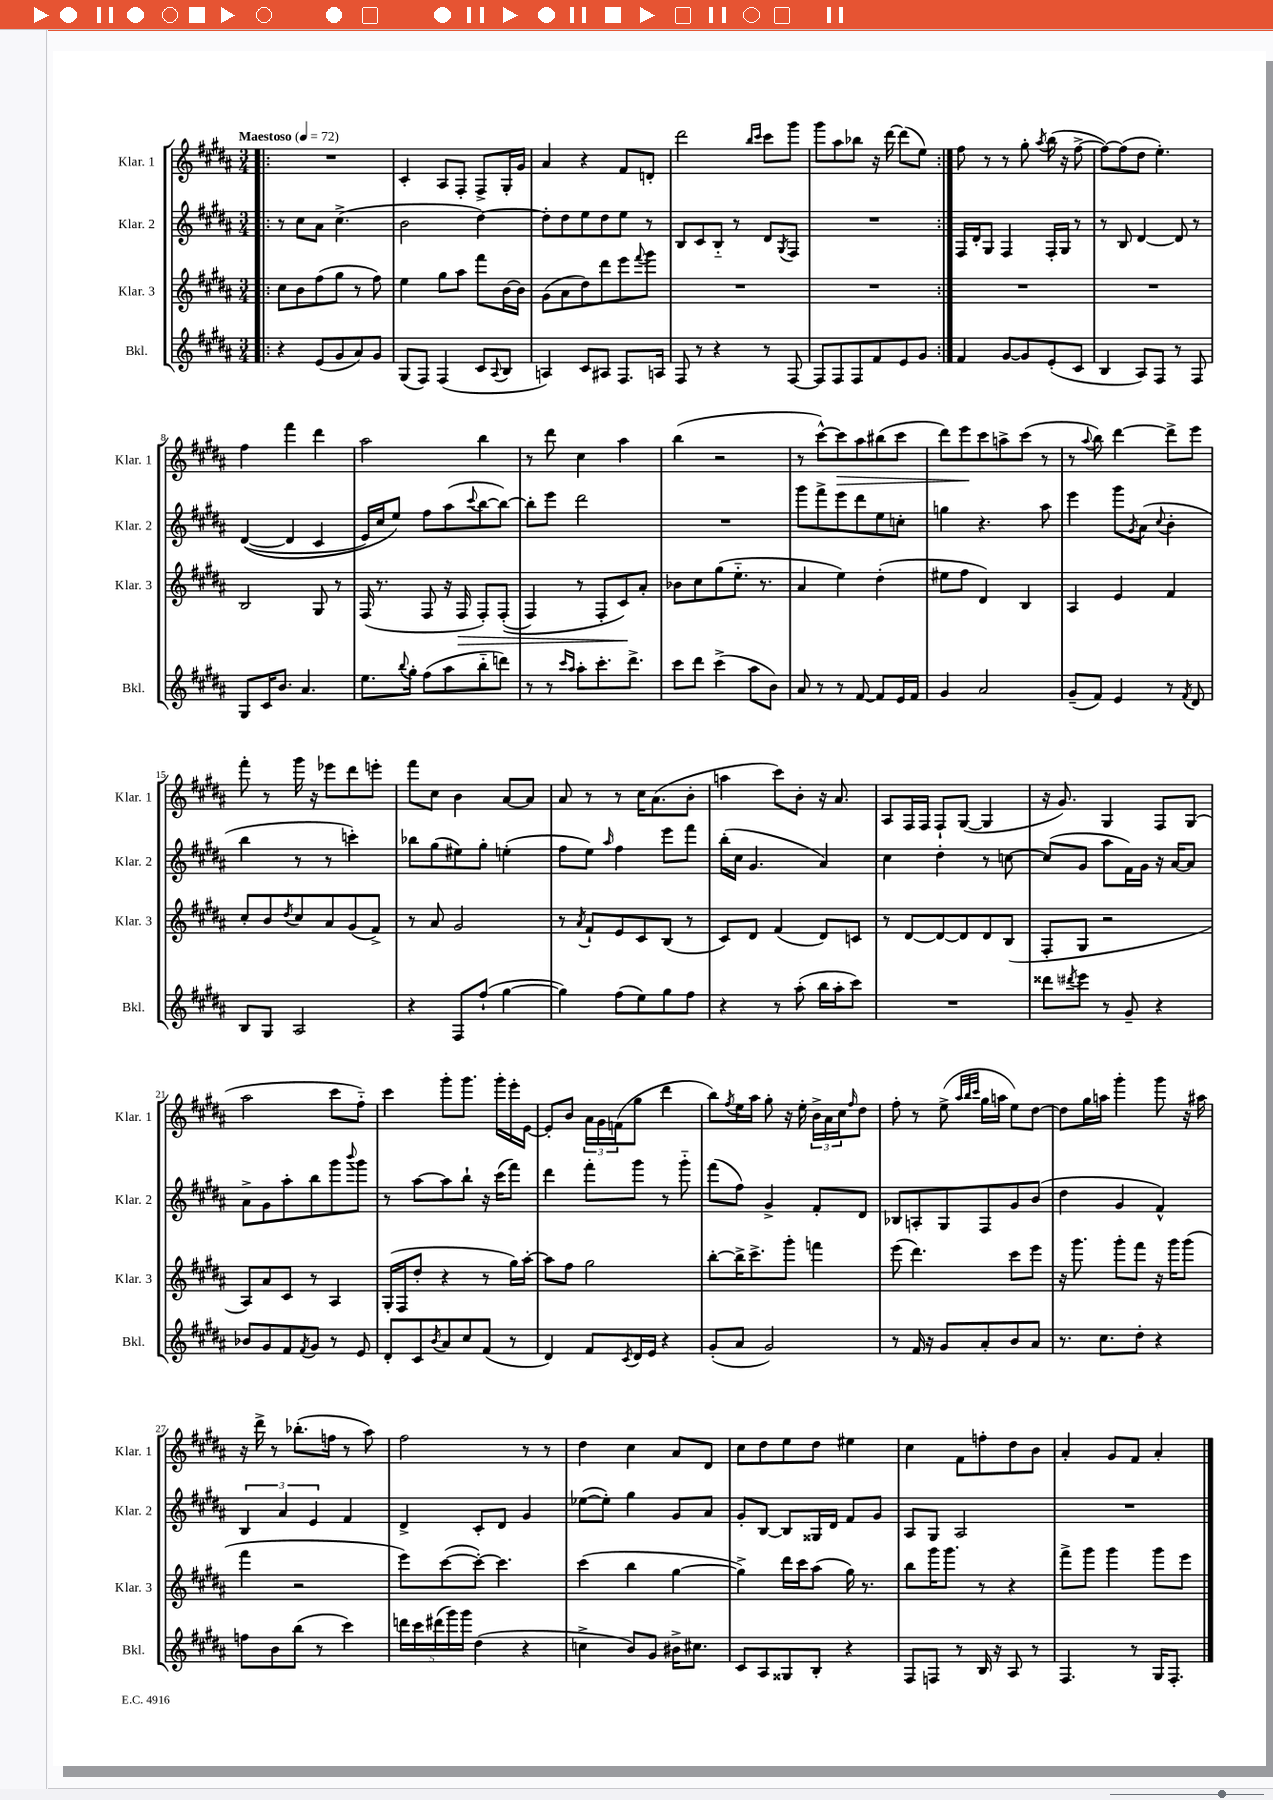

**kern	**kern	**kern	**kern
*staff4	*staff3	*staff2	*staff1
*clefG2	*clefG2	*clefG2	*clefG2
*k[f#c#g#d#a#]	*k[f#c#g#d#a#]	*k[f#c#g#d#a#]	*k[f#c#g#d#a#]
*M3/4	*M3/4	*M3/4	*M3/4
*MM72	*MM72	*MM72	*MM72
=!|:	=!|:	=!|:	=!|:
4r	8cc#\L	8r	2.r
.	8b\	8cc#\L	.
(8e/L	(8ff#\	8a#\J	.
8g#/	8gg#\J	(4.cc#^\	.
8a#/)	8r	.	.
8g#/J	8ff#\)	.	.
=	=	=	=
(8G#/L	4ee\	2b\	4c#'/
8F#/J)	.	.	.
(4F#/	8gg#\L	.	8A#/L
.	8aa#\J	.	8F#'/J
8c#/L	8fff#\L	[4dd#\)	8F#^/L
8qqA#/	.	.	.
8B/J	[16b\L	.	16G#'/L
.	16b\]JJ	.	16g#/JJ
=	=	=	=
4A/)	(8g#\L	8dd#'\]L	4a#/
.	8a#\	8dd#\	.
8c#/L	8dd#\)	8ee\	4r
8A#/J	8ddd#\	8dd#\	.
8.F#/L	8eee\	8ee\J	8f#/L
.	8qqfff#/	.	.
.	8ggg#\J	8r	8d'/J
16A/Jk	.	.	.
=	=	=	=
8F#/	2.r	8B/L	2ddd#\
8r	.	8c#/	.
4r	.	8B'~/J	.
.	.	8r	.
.	.	.	16qqbb/LL
.	.	.	16qqccc#/JJ
8r	.	8d#/L	8ccc#\L
.	.	8qG#/	.
[8F#/	.	8F#/J	8ggg#\J
=	=	=	=
8F#/]L	2.r	2.r	8ggg#\L
8F#/	.	.	8aa#\
8F#/	.	.	8bb-\J
8f#/	.	.	16r
.	.	.	[16ddd#\
8e/	.	.	(8ddd#\]L
8g#/J	.	.	8ee\J)
=:|!	=:|!	=:|!	=:|!
4f#/	2.r	16F#/LL	8ff#\
.	.	16d#'/J	.
.	.	8G#/J	8r
[8g#/L	.	4F#/	8r
8g#/]	.	.	8gg#'\
.	.	.	8qaa#/
(8e'/	.	16F#'/LL	(16bb\
.	.	16G#/JJ	16r
8c#/J	.	8r	[8ff#^\
=	=	=	=
4B/	2.r	8r	8ff#\_L)
.	.	8B/	(8ff#\]
8A#/L)	.	[4d#/	8dd#\J
8F#/J	.	.	4.ee'\)
8r	.	8d#/]	.
8F#/	.	8r	.
=	=	=	=
8G#/L	2B/	&(([4d#/	4ff#\
16c#/K	.	.	.
8.b/J	.	.	.
.	.	4d#/]	4fff#\
4.a#/	.	.	.
.	8G#/	4c#/	4ddd#\
.	8r	.	.
=	=	=	=
8.ee\L	(16F#/	16e/LL)	2aa#\
.	8.r	16cc#/J	.
.	.	8ee/J&)	.
8qqbb/	.	.	.
16gg#'\Jk	.	.	.
(8ff#\L	8F#/	8ff#\L	.
8aa#\	16r	(8aa#\	.
.	16F#/	.	.
.	.	8qqccc#/	.
8bb'~\	8F#'/L)	[8bb\	4bb\
8ddd\J)	&((8F#'/J	8bb\_J)	.
=	=	=	=
8r	4F#/)	8bb'\]L	8r
8r	.	8eee\J	8ddd#\
16qqccc#/LL	.	.	.
16qqaa#/JJ	.	.	.
8aa#'\L	8r	2ddd#\	4cc#\
8.ccc#'\	8F#'/L	.	.
.	8c#/&)	.	4aa#\
8.ddd#^\J	.	.	.
.	8a#'/J	.	.
=	=	=	=
8ccc#\L	8b-\L	2.r	(4bb\
8ddd#\J	8cc#\	.	.
(4ccc#^\	(8gg#\	.	2r
.	8.ee'~\J	.	.
8aa#\L	.	.	.
.	8.r	.	.
8b\J)	.	.	.
=	=	=	=
8a#/	4a#/	8ggg#\L	8r
8r	.	8fff#^\	[8ccc#^^\L)
8r	4ee\)	8eee\	8ccc#\]
[8f#/	.	8ddd#\	8aa#\
8f#/]L	(4dd#'\	8ee\	(8bb#\
16e/L	.	8cc'\J	8ccc#\J
16f#/JJ	.	.	.
=	=	=	=
4g#/	8ee#\L	4gg\	8ddd#\L)
.	8ff#\J	.	8eee\
2a#/	4d#/)	4.r	8ccc#\
.	.	.	8aa^\
.	4B/	.	(8ccc#\J
.	.	8aa#\	8r
=	=	=	=
(8g#~/L	4A#/	4eee\	8r
.	.	.	8qqaa#/
8f#/J)	.	.	8bb\)
4e/	4e/	8ggg#\L	[4ddd#\
.	.	8qg#/	.
.	.	(8a#\J	.
.	.	8qqcc#/	.
8r	4f#/	4b'\	8ddd#^\]L
8qf#/	.	.	.
8d#/	.	.	8eee\J
=	=	=	=
8B/L	8cc#'/L	4bb\	8fff#'\
8G#/J	8b/	.	8r
.	8qdd#/	.	.
2A#/	8cc#/	8r	16ggg#\
.	.	.	16r
.	8a#/	8r	8eee-\L
.	(8g#/	4ccc'\)	8ddd#\
.	8f#^/J)	.	8eee'\J
=	=	=	=
4r	8r	8bb-\L	8fff#\L
.	8a#/	(8gg#\	8cc#\J
8F#/L	2g#/	8ee#\)	4b\
(8ff#`/J	.	8gg#'\J	.
[4gg#\	.	(4ee'\	[8a#/L
.	.	.	8a#/]J
=	=	=	=
4gg#\])	8r	8ff#\L	8a#/
.	8qa#/	.	.
.	8f#`/L	8ee\J)	8r
.	.	16qqaa#/	.
(8ff#\L	8e/	4ff#\	8r
8ee\)	8c#/	.	16cc#\LK
.	.	.	(8.a#\
8gg#\	(8B/J	8eee\L	.
8ff#\J	8r	8fff#\J	8b'\J
=	=	=	=
4r	8c#/L)	(16bb'\LL	4aa\
.	.	16cc#\JJ	.
.	8d#/J	4.g#/	.
8r	(4f#/	.	8ccc#\L)
(8aa#'\	.	.	8b'\J
16bb\LL	8d#/L)	4a#/)	16r
16aa#'\J	.	.	8.a#/
8ccc#\J)	8c/J	.	.
=	=	=	=
2.r	8r	4cc#\	8A#/L
.	[8d#/L	.	16F#/L
.	.	.	16F#/JJ
.	8d#/_	4dd#'\	8F#`/L
.	8d#/]	.	([8G#/J
.	8d#/	8r	4G#/]
.	(8B/J	[8cc\	.
=	=	=	=
8ddd##\L	8F#'/L	(8cc/]L	16r
.	.	.	8.g#/)
8qddd#/	.	.	.
8eee\J	8G#/J	8g#/J	.
8r	2r	8aa#\L	4G#/
8g#~/	.	16f#\L)	.
.	.	16g#\JJ	.
4r	.	16r	8F#/L
.	.	[16a#/LK	.
.	.	8a#/]J	(8G#/J
=	=	=	=
8b-/L	8A#/L)	8a#^\L	2aa#\
8g#/	8a#/	8g#\	.
8f#/	8c#/J	8aa#'\	.
8qf#/	.	.	.
8g#/J	8r	8bb\	.
8r	4A#/	8ggg#\	8ccc#\L
.	.	8qqbbb/	.
8e/	.	8ggg#\J	8ff#'~\J)
=	=	=	=
8d#'/L	(16G#'/LL	8r	4ccc#\
.	16F#/J	.	.
8c#/	8dd#'/J	[8aa#\L	.
8qb/	.	.	.
8a#/	4r	8aa#\]	8ggg#'\L
8cc#/	.	8bb`\J	8.ggg#\J
(8f#/J	8r	16r	.
.	.	(16ccc#\LK	16ggg#'\LL
8r	16gg#\LL)	8fff#\J)	16eee'\
.	[16aa#'\JJ	.	[16e\JJ
=	=	=	=
4d#/)	8aa#\]L	4ddd#\	8e'/]L
.	8ff#\J	.	8b/J
8f#/L	2gg#\	8fff#'\L	24a#\LL
.	.	.	24g#\
.	.	.	(24f\J
8qc#/	.	.	.
16d#/L	.	8ggg#\J	8gg#\J
16e/JJ	.	.	.
4r	.	8r	4ddd#\
.	.	8ggg#'~\	.
=	=	=	=
(8g#'/L	[8bb'\L	(8fff#\L	8bb\L)
.	.	.	8qff#/
8a#/J	16bb^\]K	8ff#\J)	16ee\L
.	8.ccc#^\	.	16aa#\JJ
2g#/)	.	4g#^/	8gg#'\
.	8ggg#'\J	.	16r
.	.	.	16ee'\
.	4fff\	8f#'/L	24b^\LL
.	.	.	24a#\
.	.	.	24cc#\J
.	.	.	16qqff#/
.	.	8d#/J	8dd#\J
=	=	=	=
8r	(8eee\	8B-/L	8ff#'\
16f#/	4.ddd#\)	8A'/	8r
16r	.	.	.
8g#/L	.	8G#/	(8ee^\
.	.	.	32qqaa#/LLL
.	.	.	32qqbb/
.	.	.	32qqccc#/JJJ
8a#'/	.	8F#/	16gg#\LL
.	.	.	16aa\JJ
8b/	8ccc#\L	8g#/	8ee\L)
8a#/J	8eee\J	(8b/J	[8dd#\J
=	=	=	=
8.r	16r	4dd#\	8dd#\]L
.	8.ggg#\	.	.
.	.	.	16gg#\L
8.cc#\L	.	.	16aa\JJ
.	8ggg#'\L	4g#/	4ggg#'\
8dd#'\J	8fff#\J	.	.
4r	16r	4f#^^/)	8ggg#\
.	16ggg#\LK	.	.
.	(8ggg#\J	.	16r
.	.	.	16aa#\
=	=	=	=
8ff\L	4fff#\	6B/	16r
.	.	.	16ddd#^\
8b\	.	.	8r
.	.	6a#/	.
(8bb\J	2r	.	(8.bb-'\L
.	.	6e/	.
8r	.	.	.
.	.	.	16ff\Jk
4ccc#\)	.	4f#/	8r
.	.	.	8aa#\)
=	=	=	=
20ddd\LL	8eee\L)	4d#^/	2ff#\
20ccc#\	.	.	.
(20ddd#\	.	.	.
.	([8ccc#\	.	.
20ggg#\)	.	.	.
20ggg#\JJ	.	.	.
(4dd#\	8ccc#'\_J)	8c#'/L	.
.	4.ccc#\]	8d#/J	.
4r	.	4g#/	8r
.	.	.	8r
=	=	=	=
4cc^\	(4ccc#\	([8ee-\L	4dd#\
.	.	8ee-'\]J)	.
8b/L)	4bb\	4gg#\	4cc#\
8g#/J	.	.	.
16b#^\LK	[4gg#\	8g#/L	8a#/L
8.cc#\J	.	.	.
.	.	8a#/J	8d#/J
=	=	=	=
8c#/L	4gg#^\])	8g#'/L	8cc#\L
8A#/	.	[8B/J	8dd#\
8G##/	16ddd#\LL	8B/]L	8ee\
.	16ccc#\J	.	.
8B'/J	(8aa#\J	16G##/L	8dd#\J
.	.	16d#/JJ	.
4r	16gg#\)	8f#/L	4ee#\
.	8.r	.	.
.	.	8g#/J	.
=	=	=	=
8F#/L	8bb\L	8A#/L	4cc#\
8F/J	16ggg#\K	8G#/J	.
.	8.ggg#\J	.	.
8r	.	2A#/	8f#\L
16B/	8r	.	8ff'\
16r	.	.	.
8A#/	4r	.	8dd#\
8r	.	.	8b\J
=	=	=	=
4.F#/	8fff#^\L	2.r	4a#'/
.	8ggg#\J	.	.
.	4ggg#\	.	8g#/L
8r	.	.	8f#/J
16G#/LK	8ggg#\L	.	4a#'/
8.F#'/J	.	.	.
.	8eee\J	.	.
==	==	==	==
*-	*-	*-	*-
